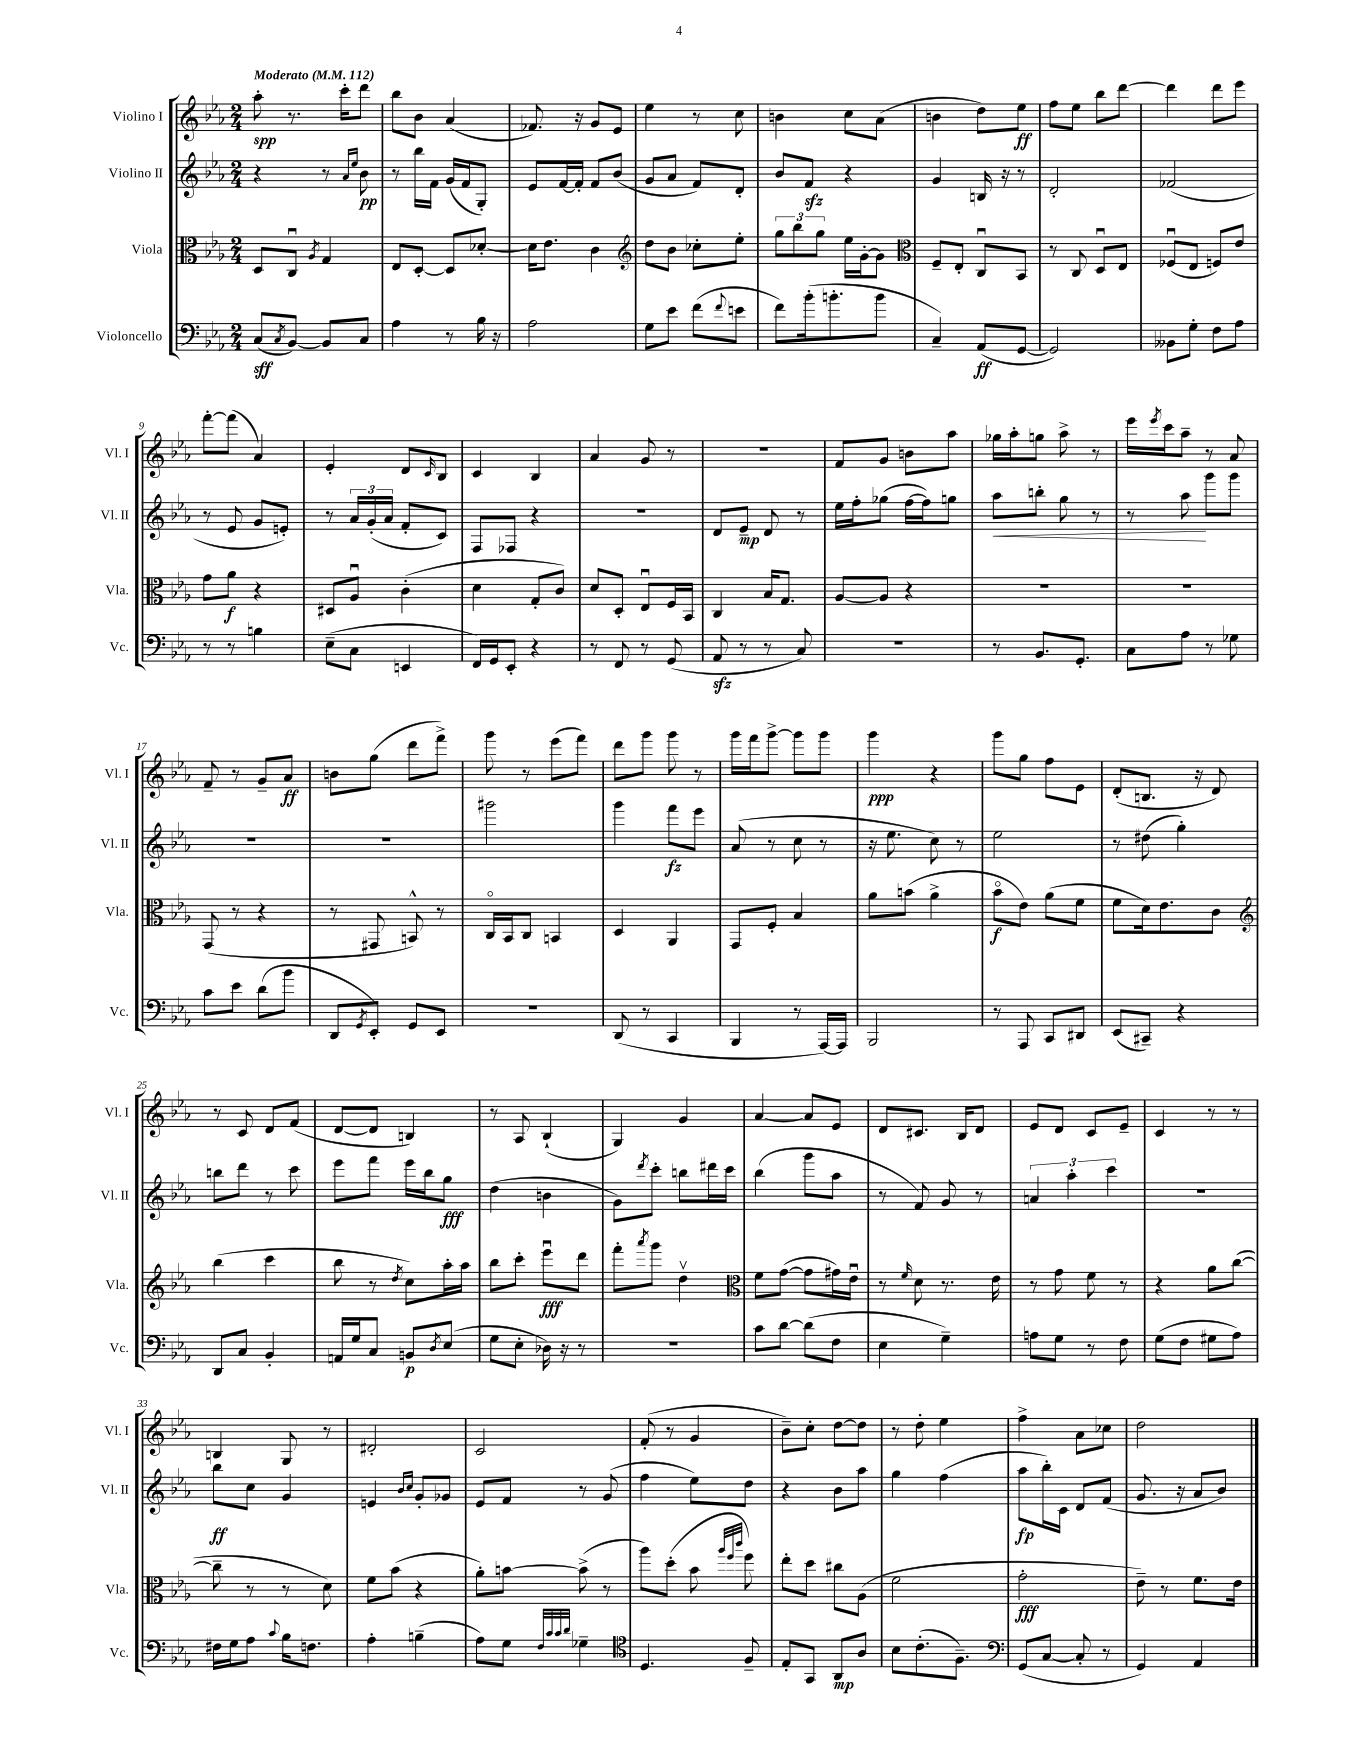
<<
\new StaffGroup <<
\new Staff = "s0" \with { instrumentName = "Violino I" shortInstrumentName = "Vl. I" } {
    \clef treble \key ees \major \numericTimeSignature \time 2/4 \tempo "Moderato" 4 = 112
    aes''8-.\spp r8. c'''16-. d'''8 |
    bes''8 bes'8 aes'4( |
    fes'8.) r16 g'8 ees'8 |
    ees''4 r8 c''8 |
    b'4 c''8 aes'8( |
    b'4 d''8) ees''8\ff |
    f''8 ees''8 bes''8 d'''8~ |
    d'''4 d'''8 ees'''8 |
    f'''8~-. f'''8( aes'4) |
    ees'4-. d'8 \grace { c'16 } bes8 |
    c'4 bes4 |
    aes'4 g'8 r8 |
    r2 |
    f'8 g'8 b'8 aes''8 |
    ges''16 aes''16-. g''8 aes''8-> r8 |
    ees'''16 \acciaccatura { ees'''8 } c'''16 aes''8-- r8 aes'8 |
    f'8-- r8 g'8-- aes'8\ff |
    b'8 g''8( d'''8 f'''8->) |
    g'''8 r8 ees'''8( f'''8) |
    d'''8 g'''8 g'''8 r8 |
    g'''16 f'''16 g'''8~-> g'''8 g'''8 |
    g'''4\ppp r4 |
    g'''8 g''8 f''8 ees'8 |
    d'8-.( b8. r16 d'8) |
    r8 c'8 d'8 f'8( |
    d'8~ d'8 b4) |
    r8 aes8 bes4-!( |
    g4) g'4 |
    aes'4~ aes'8 ees'8 |
    d'8 cis'8. bes16 d'8 |
    ees'8 d'8 c'8 ees'8-- |
    c'4 r8 r8 |
    b4 g8 r8 |
    dis'2-. |
    c'2 |
    f'8-.( r8 g'4 |
    bes'8--) c''8-. d''8~ d''8 |
    r8 d''8-. ees''4 |
    f''4-> aes'8 ces''8 |
    d''2 \bar "|." |
}
\new Staff = "s1" \with { instrumentName = "Violino II" shortInstrumentName = "Vl. II" } {
    \clef treble \key ees \major \numericTimeSignature \time 2/4
    r4 r8 \grace { aes'16 ees''16 } bes'8\pp |
    r8 bes''16 f'16 g'16( f'16 g8-.) |
    ees'8 f'16~ f'16-. f'8 bes'8( |
    g'8 aes'8 f'8) d'8-. |
    bes'8 f'8\sfz r4 |
    g'4 b16 r16 r8 |
    d'2-. |
    fes'2( |
    r8 ees'8 g'8 e'8-.) |
    r8 \tuplet 3/2 { aes'16 g'16-.( aes'16 } f'8-. c'8) |
    f8 fes8 r4 |
    R2 |
    d'8 ees'8--\mp d'8 r8 |
    ees''16 f''16-. ges''8( f''16~ f''16) g''8 |
    aes''8\< b''8-. g''8 r8 |
    r8 aes''8\! g'''8 g'''8 |
    R2 |
    r2 |
    gis'''2 |
    g'''4 f'''8\fz ees'''8 |
    aes'8( r8 c''8 r8 |
    r16 ees''8. c''8) r8 |
    ees''2 |
    r8 dis''8( g''4-.) |
    b''8 d'''8 r8 c'''8 |
    ees'''8 f'''8 ees'''16 bes''16 g''8\fff |
    d''4( b'4 |
    g'8) \acciaccatura { d'''8 } c'''8-. b''8 dis'''16 c'''16 |
    bes''4( g'''8 aes''8 |
    r8 f'8) g'8 r8 |
    \tuplet 3/2 { a'4 aes''4-. c'''4 } |
    R2 |
    bes''8\ff c''8 g'4 |
    e'4 \grace { bes'16 c''16 } g'8-. ges'8 |
    ees'8 f'8 r8 g'8( |
    f''4 ees''8) d''8 |
    r4 bes'8 aes''8 |
    g''4 f''4( |
    aes''8\fp bes''16-.) c'16 d'8 f'8( |
    g'8. r16 aes'8 bes'8) \bar "|." |
}
\new Staff = "s2" \with { instrumentName = "Viola" shortInstrumentName = "Vla." } {
    \clef alto \key ees \major \numericTimeSignature \time 2/4
    d8 c8\downbow \acciaccatura { aes8 } g4 |
    ees8 d8~-. d8 des'8~-. |
    des'16 ees'8. c'4 |
    \clef treble d''8 bes'8 ces''8-. ees''8-. |
    \tuplet 3/2 { g''8 bes''8 g''8 } ees''16 g'16~-. g'8 |
    \clef alto f8-- ees8-. c8\downbow bes,8 |
    r8 c8 d8\downbow ees8 |
    fes8\downbow( ees8 f8) ees'8 |
    g'8 aes'8\f r4 |
    dis8 aes8\downbow c'4-.( |
    d'4 g8-. c'8) |
    d'8 d8-. ees8\downbow f16 bes,16 |
    c4 bes16 g8. |
    aes8~ aes8 r4 |
    R2 |
    R2 |
    g,8( r8 r4 |
    r8 gis,8 b,8-^) r8 |
    c16\flageolet bes,16 c8 b,4 |
    d4 aes,4 |
    g,8 f8-. bes4 |
    aes'8 b'8( aes'4-> |
    bes'8\flageolet\f ees'8) aes'8( f'8 |
    f'8 d'16) ees'8. c'8 |
    \clef treble bes''4( c'''4 |
    bes''8 r8 \acciaccatura { d''8 } c''8) aes''16-. aes''16 |
    bes''8 c'''8-. ees'''8\downbow\fff d'''8 |
    f'''8-. \acciaccatura { aes'''8 } g'''8 d''4\upbow |
    \clef alto f'8 g'8~( g'8 gis'16) ees'16\downbow |
    r8 \grace { f'16 } d'8 r8. ees'16 |
    r8 g'8 f'8 r8 |
    r4 aes'8 c''8~( |
    c''8-- r8 r8 d'8) |
    f'8 bes'8( r4 |
    aes'8-.) b'8~ b'8->( r8 |
    aes''8) d''8-.( bes'8 \grace { aes''32 f''32 c'''32 } f''8) |
    ees''8-. d''8 cis''8 aes8( |
    f'2 |
    g'2-.\fff |
    ees'8--) r8 f'8. ees'16 \bar "|." |
}
\new Staff = "s3" \with { instrumentName = "Violoncello" shortInstrumentName = "Vc." } {
    \clef bass \key ees \major \numericTimeSignature \time 2/4
    c8\sff( \acciaccatura { c8 } bes,8~) bes,8 c8 |
    aes4 r8 bes16 r16 |
    aes2 |
    g8 ees'8 f'8( \appoggiatura { f'8 } e'8 |
    f'8) bes'16-.( b'8.-. b'8 |
    c4--) aes,8\ff( g,8~ |
    g,2) |
    beses,8 g8-. f8 aes8 |
    r8 r8 b4 |
    ees8--( c8 e,4 |
    f,16) g,16 ees,8-. r4 |
    r8 f,8 r8 g,8( |
    aes,8\sfz r8 r8 c8) |
    r2 |
    r8 bes,8. g,8.-. |
    c8 aes8 r8 ges8 |
    c'8 ees'8 d'8( bes'8 |
    d,8 \acciaccatura { g,8 } ees,8-.) g,8 ees,8 |
    r2 |
    d,8( r8 c,4 |
    bes,,4 r8 aes,,16~) aes,,16 |
    bes,,2 |
    r8 aes,,8 c,8 dis,8 |
    ees,8( cis,8--) r4 |
    d,8 c8 bes,4-. |
    a,16 g16 c8 b,8\p \acciaccatura { d8 } ees8( |
    g8 ees8-. des16) r16 r8 |
    r2 |
    c'8 d'8~ d'8( f8 |
    ees4 g4--) |
    a8 g8 r8 f8 |
    g8( f8 gis8 aes8) |
    fis16 g16 aes8 \appoggiatura { c'8 } bes16 f8. |
    aes4-. b4--( |
    aes8) g8 \grace { f32 c'32 c'32 d'32 } ges4-- |
    \clef tenor d4. f8-- |
    ees8-. g,8 aes,8\mp aes8 |
    bes8 c'8.-.( f8.--) |
    \clef bass g,8( c8~ c8-. r8 |
    g,4) aes,4 \bar "|." |
}
>>
>>
